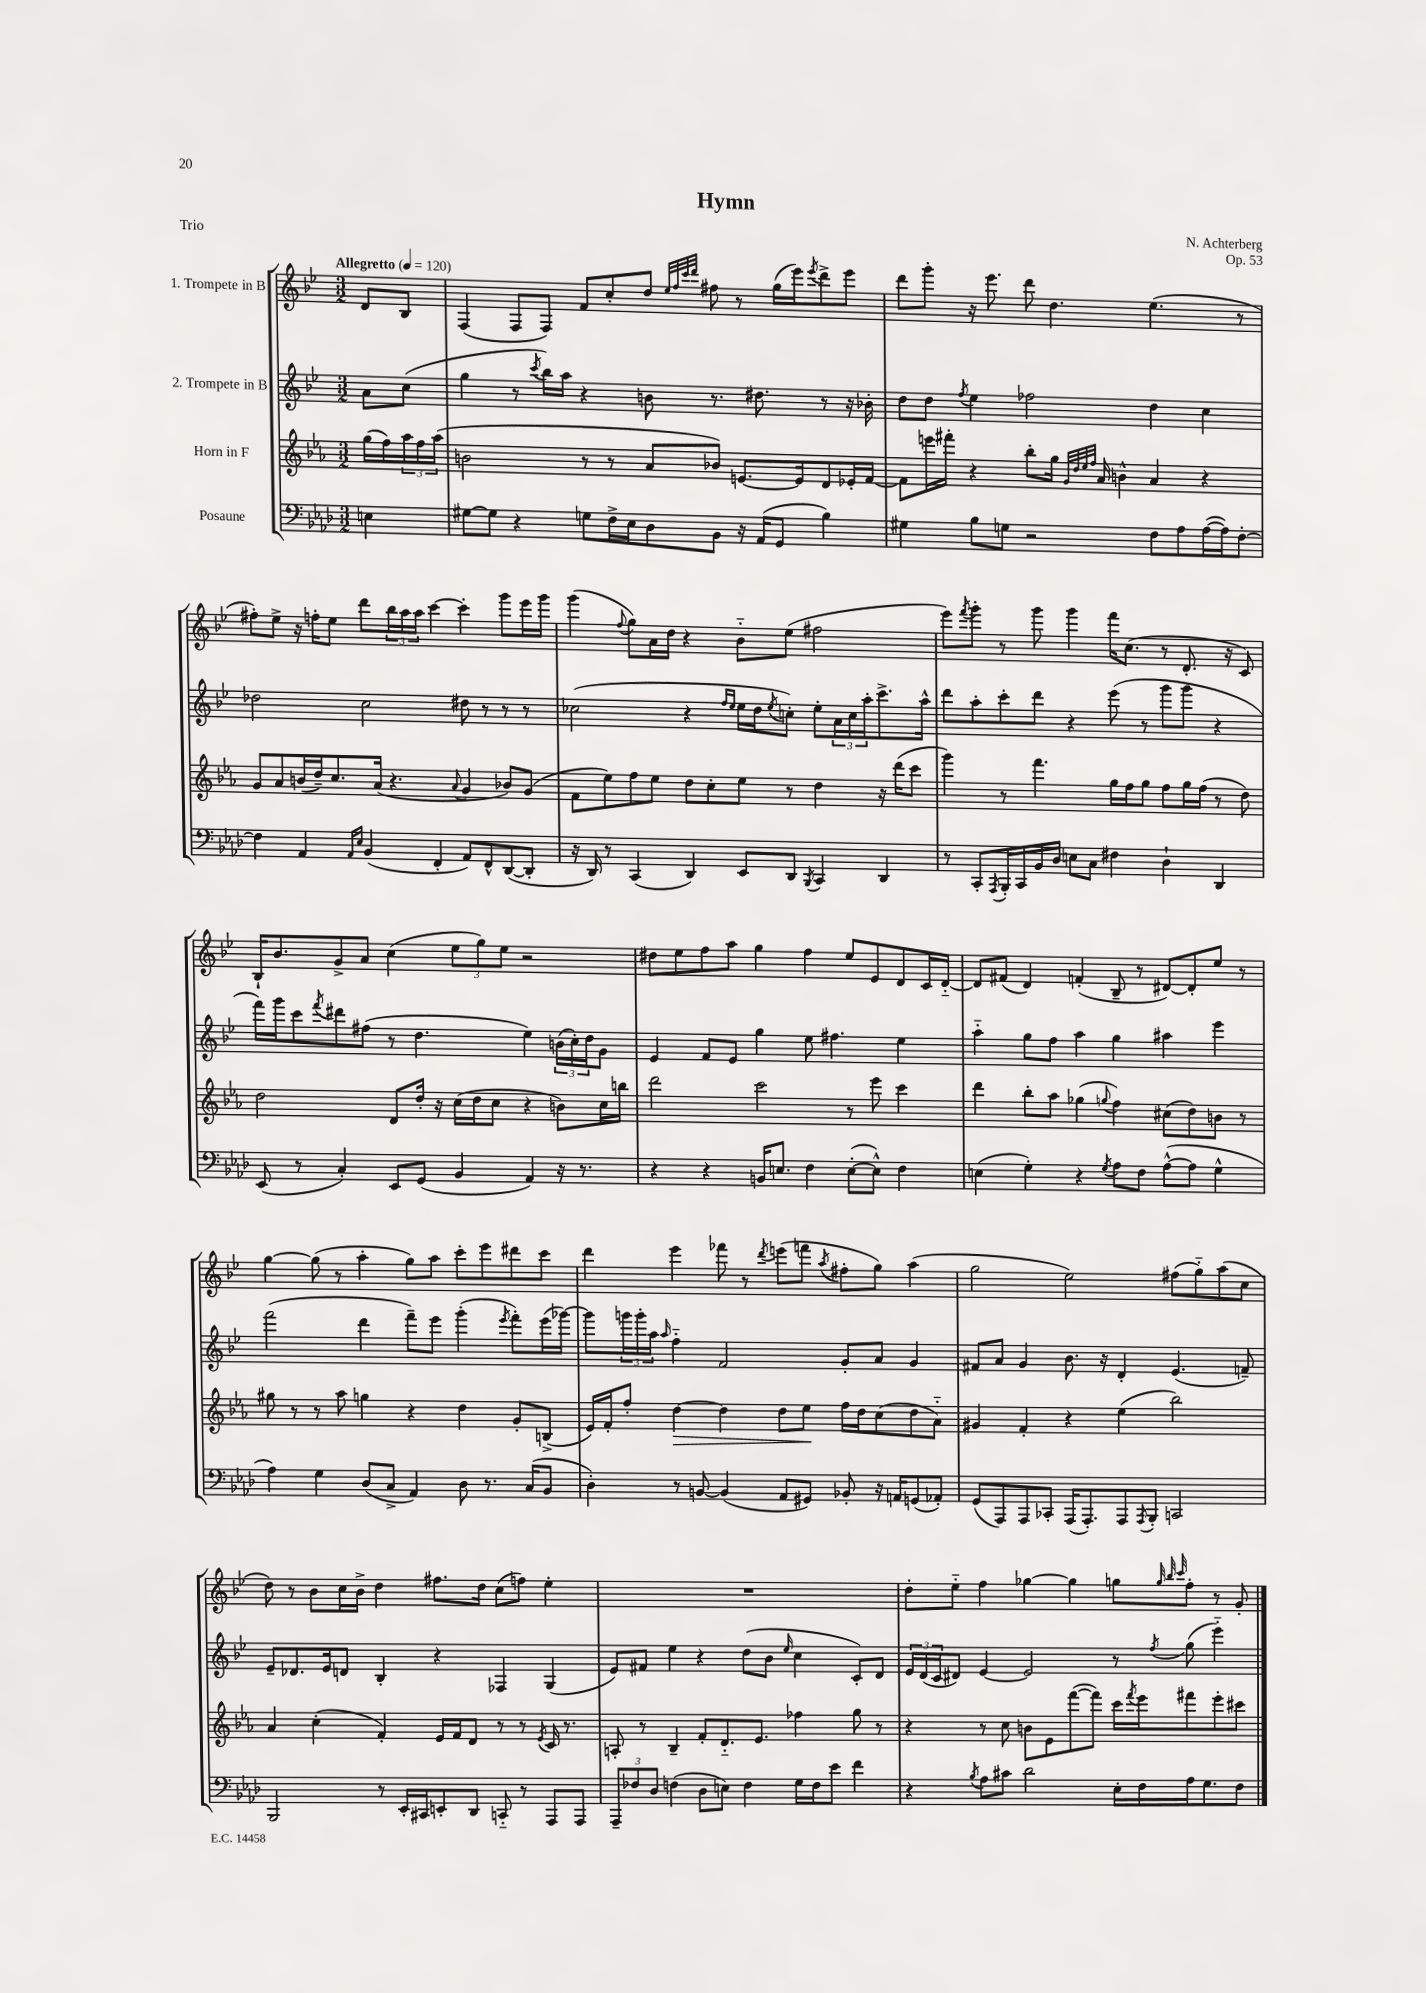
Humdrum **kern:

**kern	**kern	**kern	**kern
*staff4	*staff3	*staff2	*staff1
*clefF4	*clefG2	*clefG2	*clefG2
*k[b-e-a-d-]	*k[b-e-a-]	*k[b-e-]	*k[b-e-]
*M3/2	*M3/2	*M3/2	*M3/2
*MM120	*MM120	*MM120	*MM120
4E\	(16gg\LL	8a\L	8d/L
.	16ff\)	.	.
.	24aa-\	(8cc\J	8B-/J
.	24ff\	.	.
.	(24aa-\JJ	.	.
=	=	=	=
[8G#\L	2b\	4gg\	(4F/
8G#\]J	.	.	.
4r	.	8r	8F/L
.	.	8qccc/	.
.	.	16bb-\LL)	8F/J)
.	.	16aa\JJ	.
8G\L	8r	4r	8f/L
16F^\L	8r	.	8cc'/
16E-\J	.	.	.
8D-\	8a-/L	8b\	8dd/J
.	.	.	32qqee-/LLL
.	.	.	32qqff/
.	.	.	32qqccc/
.	.	.	32qqddd/JJJ
8BB-\J	8b-/J)	8.r	8ff#\
16r	[8.e/L	.	8r
(16AA-/LK	.	8.dd#\	.
8GG/J	.	.	(16gg\LL
.	16e/]k	.	16eee-\J)
.	.	.	8qeee-/
4B-\)	8d/	8r	8ddd^\
.	16e-'/L	16r	8eee-\J
.	[16f/JJ	16b-'\	.
=	=	=	=
4G#\	8f\]L	8dd\L	8ddd\L
.	16eee\L	8dd\J	8ggg'\J
.	16fff#'\JJ	.	.
.	.	8qff/	.
8B-\L	4r	4ee-\	16r
.	.	.	8.eee-\
8G\J	.	.	.
2r	8bb-'\L	2ff-\	8ddd\
.	16gg\Jk	.	4.dd\
.	32qqg/LLL	.	.
.	32qqdd/	.	.
.	32qqee-/	.	.
.	32qqff/JJJ	.	.
.	16a-/	.	.
.	4b^^\	.	.
8F\L	4a-/	4dd\	(4.ee-\
8A-\	.	.	.
([16A-\L	4r	4cc\	.
16A-\]J)	.	.	.
[8F'\J	.	.	8r
=	=	=	=
4F\]	8g/L	2dd-\	8ff#'\L)
.	8a-/	.	8ee-^\J
4AA-/	(16b/L	.	16r
.	16dd~/J)	.	16ff'\LK
.	8.cc/	.	8ee-\J
16qqAA-/LL	.	.	.
16qqE-/JJ	.	.	.
(4BB-/	.	2cc\	8ddd\L
.	(16a-/Jk	.	.
.	4.r	.	24bb-\L
.	.	.	24aa\
.	.	.	24aa\JJ
4FF'/	.	.	[4ccc\
.	8qqa-/	.	.
8AA-/L)	4g/	8dd#\	4ccc'\]
8FF^^/	.	8r	.
([8DD-/	8b-/L)	8r	8ggg\L
8DD-'/]J	(8g/J	8r	16eee-\L
.	.	.	16ggg\JJ
=	=	=	=
16r	8f\L	(2cc-\	(4ggg\
16DD-/)	.	.	.
8r	8ee-\)	.	.
.	.	.	8qqff/
(4CC/	8ff\	.	8gg\L)
.	8ee-\J	.	16a\L
.	.	.	16dd\JJ
4DD-/)	8dd\L	4r	4r
.	8cc'\	.	.
.	.	16qqff/LL	.
.	.	16qqee-/JJ	.
8EE-/L	8ee-\J	16ee-\LL	8b-'~\L
.	.	16dd\J	.
.	.	8qee-/	.
8DD-/J	8r	8cc'\J)	(8ee-\J
8qBBB-/	.	.	.
4CC/	4dd\	8ee-'\L	2ff#\
.	.	24a\L	.
.	.	24cc\	.
.	.	24aa'\J	.
4DD-/	16r	8.ccc^\	.
.	(16ddd\LK	.	.
.	8ccc\J	.	.
.	.	16aa^^\Jk	.
=	=	=	=
8r	4ggg\)	8ddd\L	8eee-\L)
.	.	.	8qfff/
8CC'/L	.	8aa'\	8ggg'\J
8qAAA-/	.	.	.
16BBB-'/L	8r	8ccc'\	8r
16CC/	.	.	.
16BB-/	4.fff\	8ddd\J	8ggg\
16D-/JJ	.	.	.
8E\L	.	4r	4ggg\
8C\J	.	.	.
4F#\	16gg\LL	(8eee-\	16fff\LK
.	16ff\J	.	(8.cc\J
.	8gg\J	8r	.
4D-`\	8ff\L	8ggg\L	8r
.	16gg\L	8ggg\J	8.d'/
.	(16ff\JJ	.	.
4DD-/	8r	4r	.
.	.	.	16r
.	8dd\)	.	8c/)
=	=	=	=
(8EE-/	2dd\	16fff\LL)	16B-`/LK
.	.	16ggg\J	8.b-/
8r	.	8ccc\	.
.	.	8qfff/	.
4C'/)	.	8ddd#\	8g^/
.	.	(8ff#\J	8a/J
8EE-/L	8d/L	8r	(4cc\
(8GG/J	16dd'/Jk	4.dd\	.
.	16r	.	.
4BB-/	(16cc\LL	.	12ee-\L
.	16dd\J	.	.
.	.	.	12gg\)
.	8cc\J	.	.
.	.	.	12ee-\J
4AA-/)	4r	4ee-\)	2r
16r	8b\L)	(24b\LL	.
.	.	24cc'\)	.
8.r	.	.	.
.	.	24dd\J	.
.	16cc\L	8g\J	.
.	16bb\JJ	.	.
=	=	=	=
4r	2ddd\	4e-/	8dd#\L
.	.	.	8ee-\
4r	.	8f/L	8ff\
.	.	8e-/J	8aa\J
16BB/LK	2ccc\	4gg\	4gg\
8.E/J	.	.	.
4F\	.	8ee-\	4ff\
.	.	4.ff#\	.
([8E'\L	8r	.	8ee-/L
8E^^\]J)	8eee-\	.	8e-/
4F\	4ccc\	4ee-\	8d/
.	.	.	16c/L
.	.	.	[16d'~/JJ
=	=	=	=
(4E\	4ddd\	4aa'~\	8d/]L
.	.	.	(8f#/J
4G'\)	8bb-'\L	8gg\L	4d/)
.	8aa-\J	8ff\J	.
4r	(4gg-\	4aa\	(4f'/
8qG/	8qqgg/	.	.
8A-\L	4ff\)	4gg\	8B-~/
8F\J	.	.	8r
([8A-^^\L	(8cc#\L	4aa#\	[8d#/L)
8A-\]J	8dd\)	.	8d#'/]
4G^^\	8b\J	4eee-\	8ee-/J
.	8r	.	8r
=	=	=	=
4A-\)	8gg#\	(2fff\	[4gg\
.	8r	.	.
4G\	8r	.	(8gg\]
.	8aa-\	.	8r
(8D-/L	4gg\	4ddd\	4aa'\
8C^/J	.	.	.
4AA-/)	4r	8fff~\L)	8gg\L)
.	.	8eee-\J	8aa\J
8D-\	4dd\	(4ggg'\	8ccc'\L
8.r	.	.	8eee-\
.	.	8qeee-/	.
.	8g'/L	8fff'\L)	8ddd#\
(16C/LK	.	.	.
8BB-/J	(8B^/J	(16eee-\L	8ccc\J
.	.	[16ggg-\JJ)	.
=	=	=	=
4D-'\)	16e-/LL)	8ggg-\]L	4ddd\
.	16f'/J	.	.
.	8ff'/J	24ggg\L	.
.	.	24ggg'\	.
.	.	24aa\JJ	.
.	.	16qqaa/	.
8r	[4dd\	4ff'~\	4eee-\
[8BB/	.	.	.
(4BB/]	4dd\]	2f/	8fff-\
.	.	.	8r
.	.	.	8qddd/
8AA-/L	8dd\L	.	(8eee\L
8GG#/J)	8ee-\J	.	8fff\J
.	.	.	8qaa/
8BB-'/	16ff\LL	8g'/L	8ff#'\L
.	16dd\J	.	.
16r	(8cc\	8a/J	8gg\J)
16AA/LK	.	.	.
(8GG/	8dd\	4g/	(4aa\
8AA-'/J)	8a-'~\J)	.	.
=	=	=	=
(8GG/L	4g#/	8f#/L	2gg\
8AAA-/)	.	8a/J	.
8AAA-/	4f'/	4g/	.
8CC-'/J	.	.	.
(16AAA-/LK	4r	8.b-\	2ee-\)
8.AAA-'/)	.	.	.
.	.	16r	.
8AAA-/	(4ee-\	4d'/	.
8qAAA-/	.	.	.
8BBB-'/J	.	.	.
2CC/	2bb-\)	(4.e-/	(8ff#\L
.	.	.	8gg'~\)
.	.	.	(8aa\
.	.	8f~/)	8cc\J
=	=	=	=
2BBB-/	4a-/	8e-~/L	8dd\)
.	.	8.d-/	8r
.	(4cc'\	.	8b-\L
.	.	16e-/k	.
.	.	8d/J	16cc\L
.	.	.	16b-^\JJ
8r	4f'/)	4B-'/	4dd\
16EE-'/LL	.	.	.
16CC#/J	.	.	.
8EE'/	16e-/LL	4r	8.ff#\L
.	16f/J	.	.
8DD-/J	8d/J	.	.
.	.	.	16dd\Jk
8CC'~/	8r	4F-/	(8cc\L
8r	8r	.	8ff\J)
.	8qe-/	.	.
8AAA-/L	16c/	(4G/	4ee-'\
.	8.r	.	.
8AAA-/J	.	.	.
=	=	=	=
12AAA-~/L	8A'/	8e-/L)	1.r
12F-/	.	.	.
.	8r	8f#/J	.
12D-/J	.	.	.
(4F\	4B-~/	4ee-\	.
8D-\L	8f'/L	4r	.
8E\J)	8.d'~/	.	.
4F\	.	(8dd\L	.
.	8.e-/J	.	.
.	.	8b-\J	.
.	.	16qqee-/	.
16G\LL	4ff-\	4cc\	.
16F\J	.	.	.
8e-\J	.	.	.
4f\	8gg\	8c'/L)	.
.	8r	8d/J	.
=	=	=	=
4r	4r	24e-/LL	8dd'\L
.	.	(24d/	.
.	.	24c/J	.
.	.	8d#/J)	8ee-'~\J
8qB-/	.	.	.
8A-\L	8r	[4e-/	4ff\
8c#\J	8cc\	.	.
2d-\	8b\L	2e-/]	[4gg-\
.	8e-\	.	.
.	([8fff\	.	4gg-\]
.	8fff\]J)	.	.
16E-'\LL	16ccc\LL	8r	8gg\L
.	8qfff/	.	.
16F\	16eee-\J	.	.
.	.	.	32qqgg/
.	.	.	32qqbb-/
.	.	8qff/	32qqccc/
16A-\J	8fff#\	(8gg\	8ff'\J
8.G\	.	.	.
.	8eee-'\	4eee-'~\)	8r
8F\J	8ccc#\J	.	8g'/
==	==	==	==
*-	*-	*-	*-
